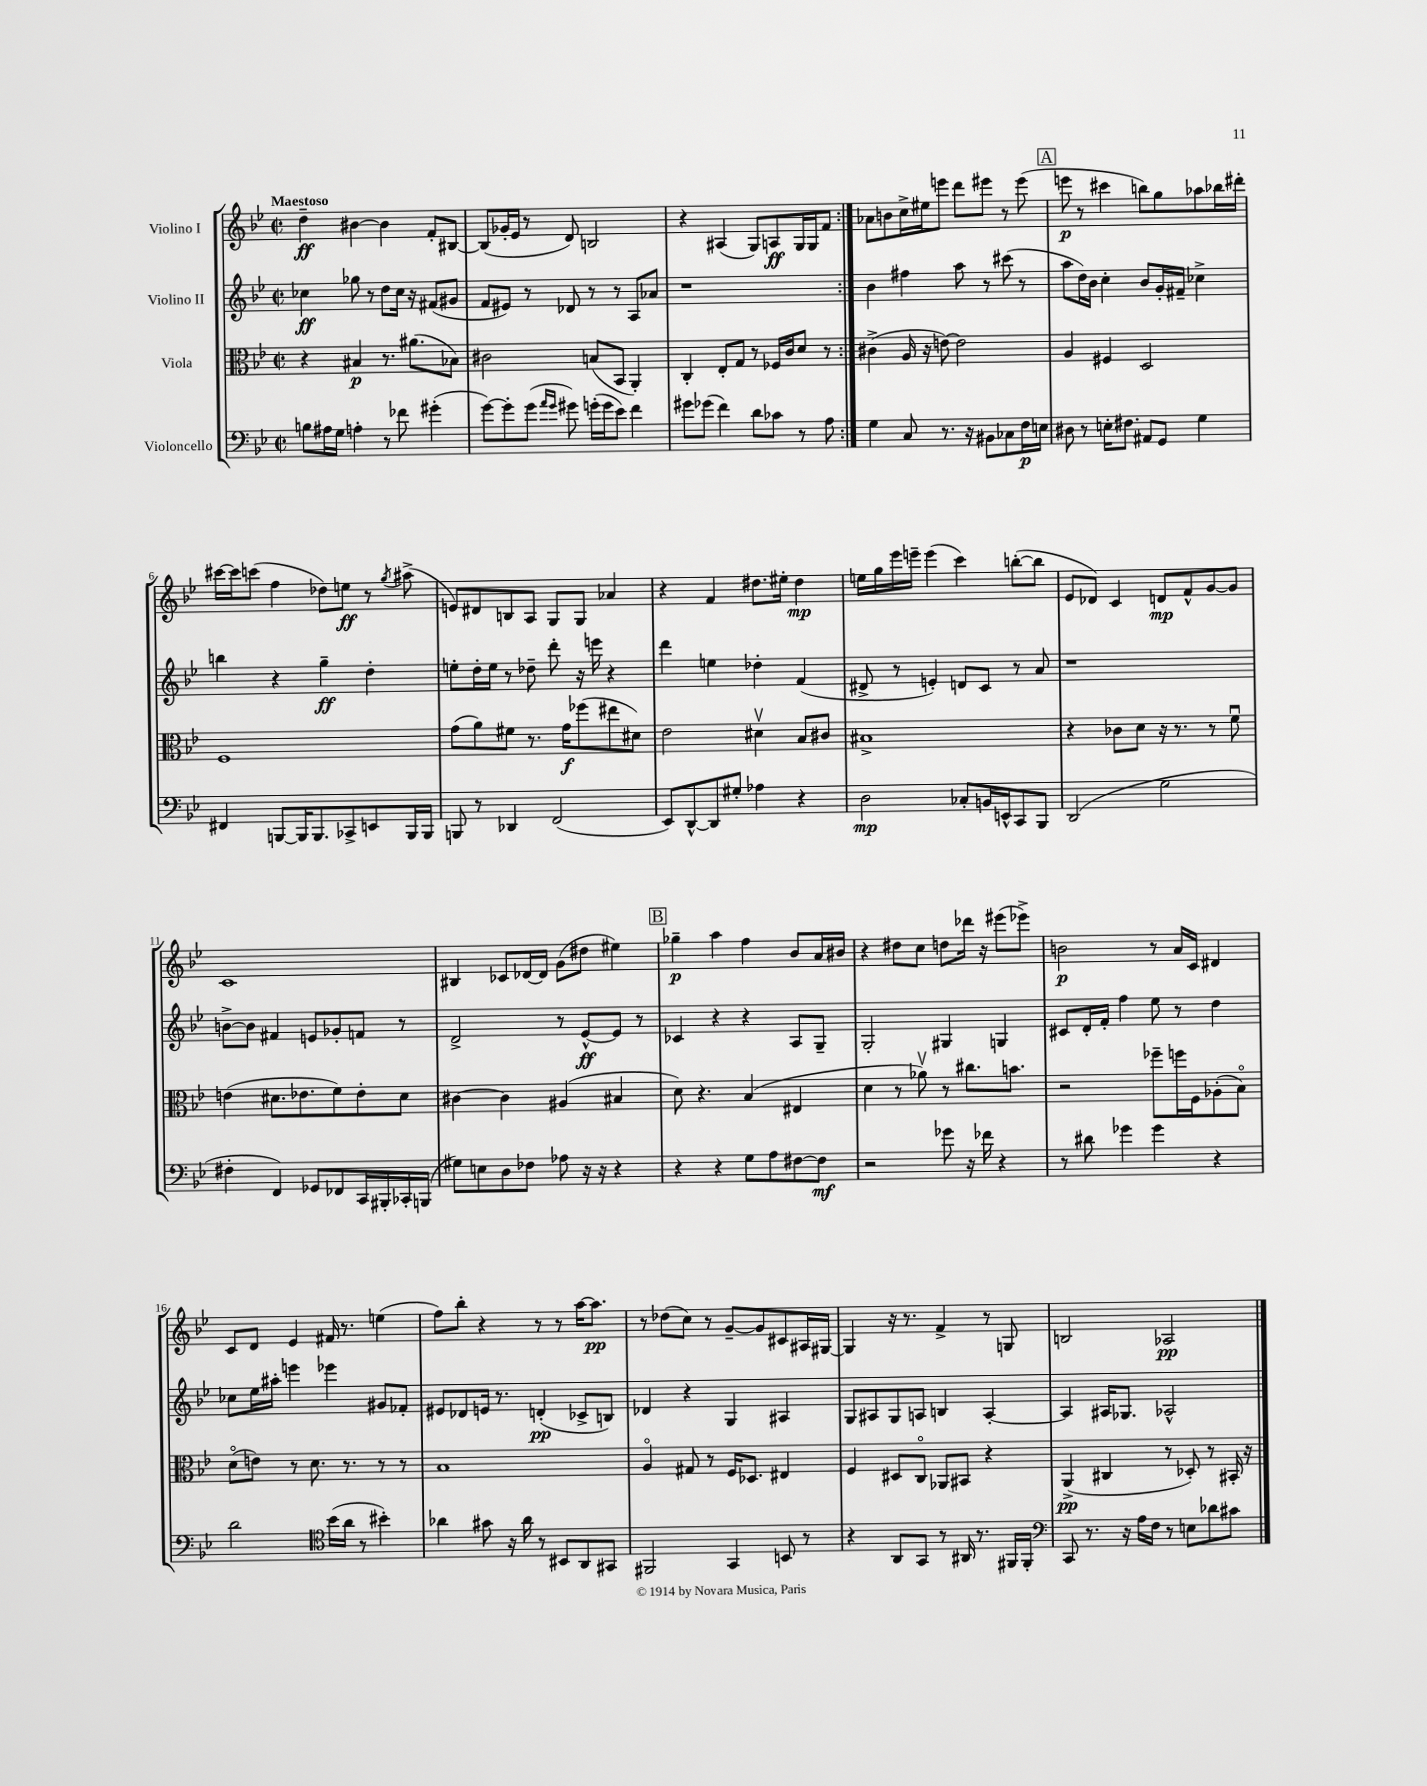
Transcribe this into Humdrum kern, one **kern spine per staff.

**kern	**kern	**kern	**kern
*staff4	*staff3	*staff2	*staff1
*clefF4	*clefC3	*clefG2	*clefG2
*k[b-e-]	*k[b-e-]	*k[b-e-]	*k[b-e-]
*M2/2	*M2/2	*M2/2	*M2/2
*met(c|)	*met(c|)	*met(c|)	*met(c|)
8B	4r	4cc-	4dd~
16A#	.	.	.
16G	.	.	.
4A'	4B#	8gg-	[4b#
.	.	8r	.
8r	8.r	8dd	4b#]
8f-	.	16cc-	.
.	(8.a#	16r	.
(4g#'	.	(8f#	8f'
.	8B-)	8g#	[8B#
=	=	=	=
[8g)	2c#	8f	(8B#]
8g']	.	8e#)	16g-'
.	.	.	16e-
(8g	.	8r	8r
16qqa	.	.	.
16qqg	.	.	.
8g#)	.	8d-	8d)
(16g'	(8B	8r	2B
16g	.	.	.
8e-)	8BB-	8r	.
4f	4AA')	8A	.
.	.	8a-	.
=	=	=	=
8g#	4C'	1r	4r
(8g-	.	.	.
4f)	8E-'	.	(4A#
.	8G	.	.
8d	8r	.	8G)
8c-	16F-	.	8A
.	16c	.	.
8r	8d	.	16G
.	.	.	16G
8A	8r	.	8f
=:|!	=:|!	=:|!	=:|!
4G	(4c#^	4b-	8a-
.	.	.	8b
8C	16A	4ff#	16cc^
.	16r	.	16ee#
8.r	[8e)	.	8eee
.	2e]	8aa	8ddd
16r	.	.	.
8BB#	.	8r	8eee#
8C-	.	(8ccc#	8r
16F	.	8r	(8eee#
16E	.	.	.
=	=	=	=
8D#	4A	8aa	8eee
8r	.	16dd)	8r
.	.	16b-	.
16E'	4F#	4cc'	4ccc#
8.F#	.	.	.
8AA#	2D	8b-	8bb)
8GG	.	16g'	8gg
.	.	16f#~	.
4G	.	4cc-^	8aa-
.	.	.	16bb-
.	.	.	16ddd#'
=	=	=	=
4FF#	1F	4bb	[16ccc#
.	.	.	16ccc#]
.	.	.	(8ccc
[8BBB	.	4r	4ff
16BBB]	.	.	.
8.BBB	.	.	.
.	.	4gg~	8dd-)
8CC-^	.	.	8ee
8EE	.	4dd'	8r
.	.	.	8qgg
16BBB	.	.	(8aa#^
16BBB	.	.	.
=	=	=	=
8BBB	(8g	8ee'	8e)
8r	8a)	16dd'	8d#
.	.	16ee	.
4DD-	8f#	8r	8B
.	8.r	8dd-~	8A
(2FF	.	8ddd'	8G
.	16g	.	.
.	(8ff-	16r	8G
.	.	16eee	.
.	8ee#	4r	4a-
.	8d#)	.	.
=	=	=	=
8EE-)	2e-	4ddd	4r
[8DD^^	.	.	.
8DD]	.	4ee	4f
8G#'	.	.	.
4A-	4d#v	4dd-'	8.dd#
.	.	.	16ee#'
4r	8B-	(4f	4dd#
.	8c#	.	.
=	=	=	=
2D	1B#^	8d#^	16ee
.	.	.	16gg
.	.	8r	16eee-
.	.	.	16eee~
.	.	4e')	(4eee
8C-'	.	8d	4ccc)
16BB	.	8c	.
16EE^^	.	.	.
8CC	.	8r	([8bb'
8BBB-	.	8a	8bb]
=	=	=	=
(2DD	4r	1r	8e-
.	.	.	8d-)
.	8c-	.	4c
.	8d	.	.
2G	16r	.	8d
.	8.r	.	.
.	.	.	8f^^
.	8r	.	[8g
.	8fu	.	8g]
=	=	=	=
4F#'	(4e	[8b^	1c
.	.	8b]	.
4FF)	8.d#	4f#	.
.	8.e-	.	.
8GG-	.	8e	.
8FF-	8f)	8g-'	.
16CC	8e-'	8f	.
16BBB#'	.	.	.
16CC-'	8d#	8r	.
(16BBB	.	.	.
=	=	=	=
8G#)	[4c#	2d^	4B#
8E	.	.	.
8D	4c#]	.	8c-
8F-	.	.	[16d-
.	.	.	16d-]
8A-	(4A#	8r	(8g
16r	.	[8e-^^	8dd#
16r	.	.	.
4r	4B#	8e-]	4ee#)
.	.	8r	.
=	=	=	=
4r	8d)	4c-	4gg-~
.	4.r	.	.
4r	.	4r	4aa
8G	(4B-	4r	4ff
8A	.	.	.
[8F#	4E#	8A	8b-
8F#]	.	8G~	16a
.	.	.	16b#
=	=	=	=
2r	4d	2G'	4r
.	8r	.	8dd#
.	8a-v)	.	8cc
8g-	8r	4G#	8dd
16r	8.cc#	.	16ddd-
16f-	.	.	16r
4r	.	4G	(8eee#
.	8.b	.	.
.	.	.	8eee-^)
=	=	=	=
8r	2r	8c#	2b
8d#	.	16d'	.
.	.	16f'	.
4g-	.	4ff	.
4g-	8ff-~	8ee-	8r
.	16ff	8r	16a
.	16F	.	16c
4r	(8A-'	4dd	4d#
.	8B-o)	.	.
=	=	=	=
2d	(8do	8cc-	8c
.	8e)	16ee-	8d
.	.	16aa#'	.
.	8r	4eee	4e-
.	8.d	.	.
*clefC4	*	*	*
(16b-	.	4eee-	16f#
16a	8.r	.	8.r
8r	.	.	.
4b#')	8r	8g#	(4ee
.	8r	8f-'	.
=	=	=	=
4a-	1B-	8e#	8ff)
.	.	8d-	8bb-'
8g#	.	16e	4r
.	.	8.r	.
16r	.	.	.
16a-	.	.	.
8r	.	(4d'	8r
8BB#	.	.	8r
8AA	.	8c-^	[16aa
.	.	.	8.aa]
8GG#	.	8B)	.
=	=	=	=
2FF#	4Ao	4d-	8r
.	.	.	(8dd-
.	8G#	4r	8cc)
.	8r	.	8r
4GG	16F	4G	[8g~
.	8.D-	.	.
.	.	.	8g]
8BB	4E#	4A#	8c#
8r	.	.	16A#
.	.	.	[16G#
=	=	=	=
4r	4F	8G	4G#]
.	.	8A#	.
8AA	8D#	8G	16r
.	.	.	8.r
8GG	8Co	8A	.
8r	8AA-	4B	4f^
16AA#	8BB#	.	.
8.r	.	.	.
.	4r	[4A'	8r
16FF#	.	.	8G
16FF#'	.	.	.
=	=	=	=
*clefF4	*	*	*
8CC	(4AA^	4A]	2B
8.r	.	.	.
.	4C#	16A#	.
16r	.	8.G-	.
16A	.	.	.
16F	.	.	.
8r	8r	2A-^^	2A-
8E	8D-')	.	.
8d-	8r	.	.
8c#	16BB#'	.	.
.	16r	.	.
==	==	==	==
*-	*-	*-	*-
